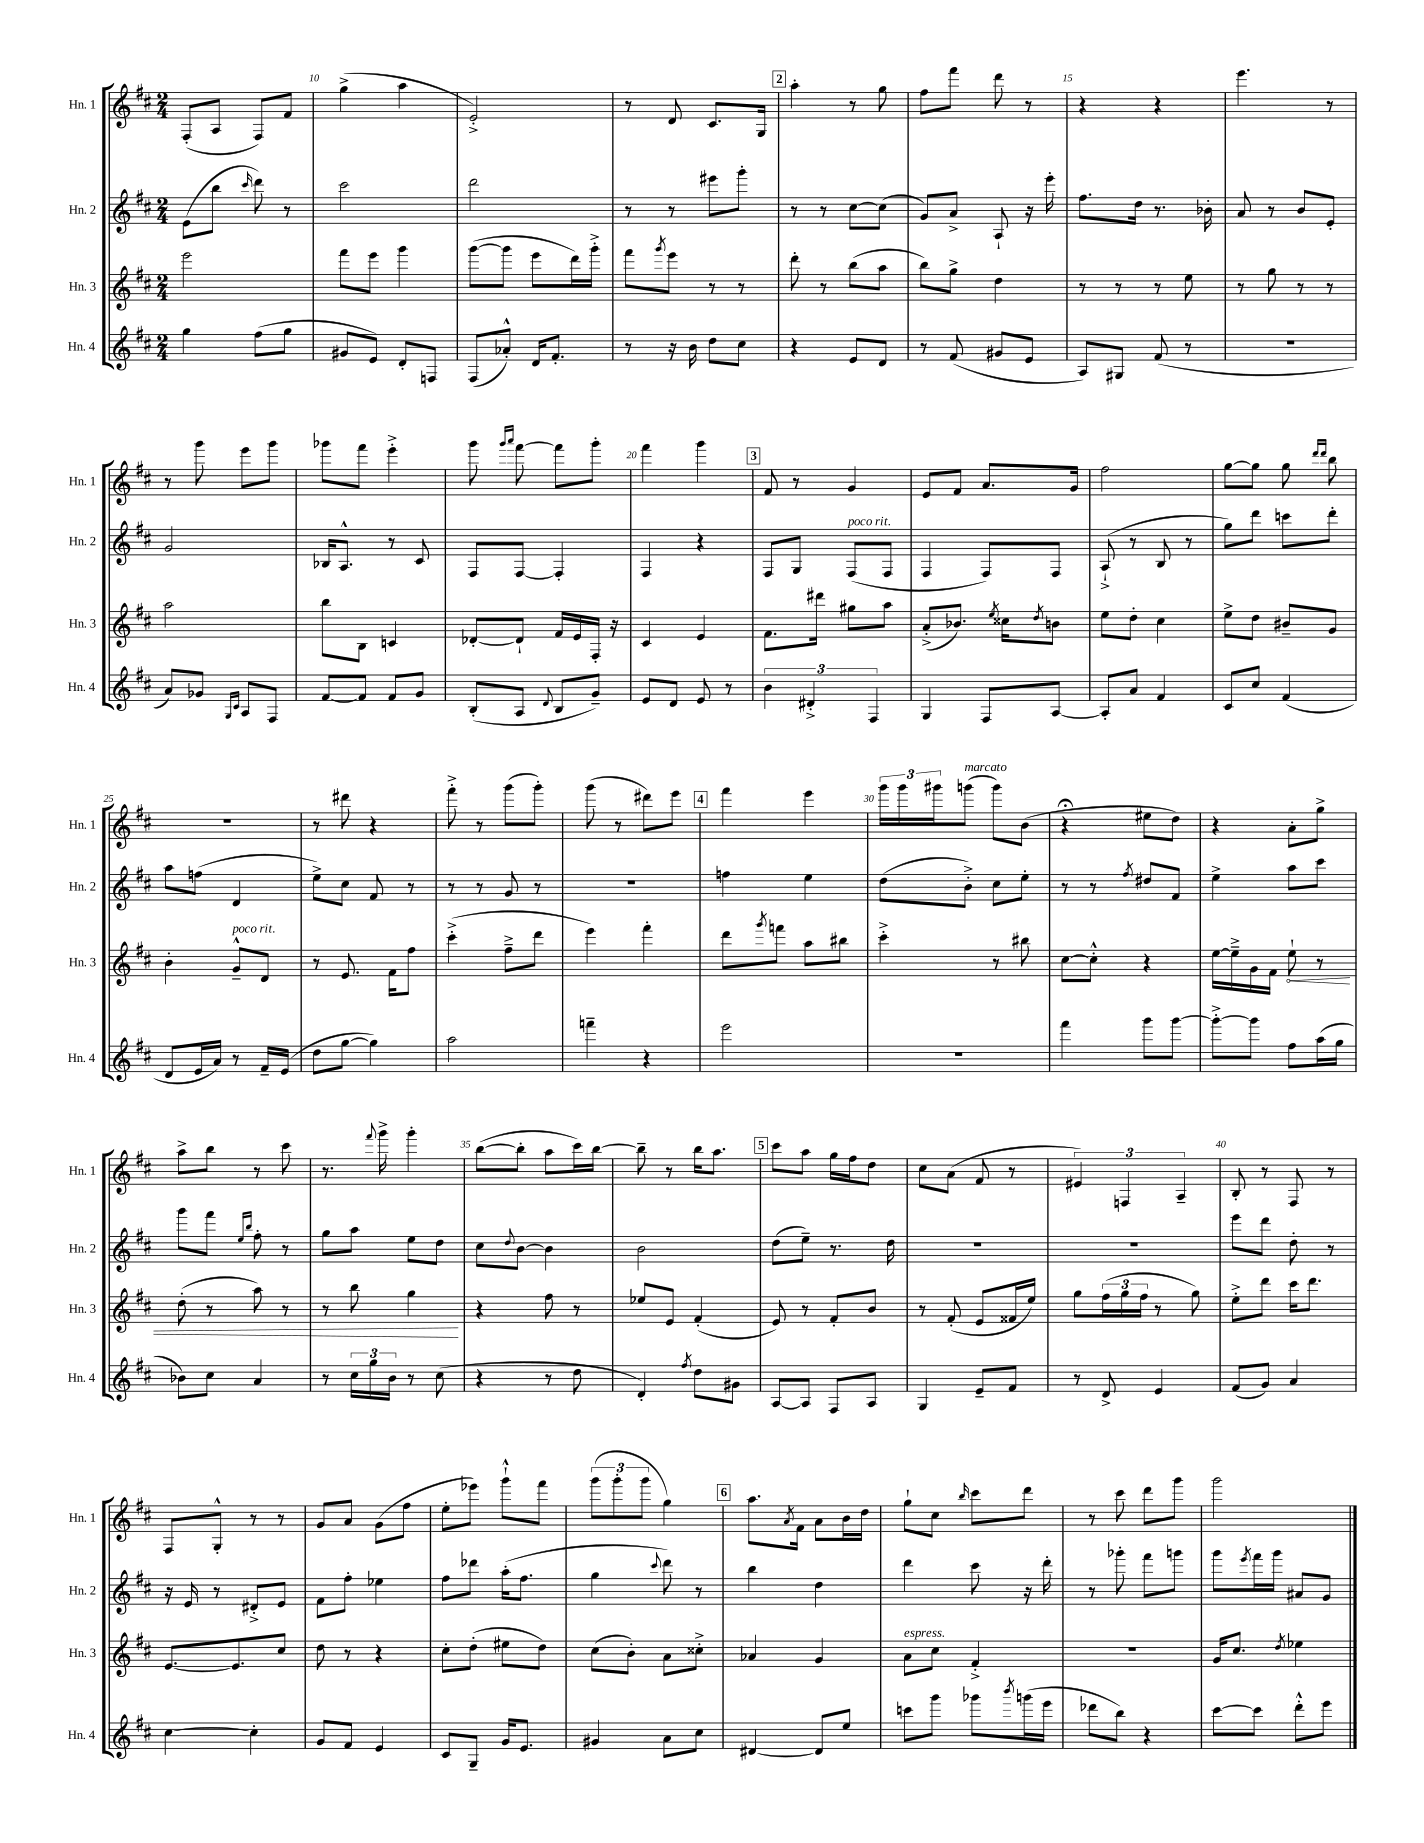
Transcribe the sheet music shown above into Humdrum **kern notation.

**kern	**kern	**dynam	**kern	**kern
*part4	*part3	*part3	*part2	*part1
*staff4	*staff3	*staff3	*staff2	*staff1
*I"Hn. 4	*I"Hn. 3	*	*I"Hn. 2	*I"Hn. 1
*I'Hn. 4	*I'Hn. 3	*	*I'Hn. 2	*I'Hn. 1
*clefG2	*clefG2	*	*clefG2	*clefG2
*k[f#c#]	*k[f#c#]	*	*k[f#c#]	*k[f#c#]
*M2/4	*M2/4	*	*M2/4	*M2/4
=9	=9	=9	=9	=9
4gg\	2eee\	.	(8e\L	(8F#'/L
.	.	.	8bb\J	8A/J
.	.	.	16qqccc#/	.
(8ff#\L	.	.	8ddd\)	8F#/L)
8gg\J	.	.	8r	8f#/J
=10	=10	=10	=10	=10
8g#X/L	8fff#\L	.	2ccc#\	(4gg^\
8e/J)	8eee\J	.	.	.
8d'/L	4ggg\	.	.	4aa\
8Fn/J	.	.	.	.
=11	=11	=11	=11	=11
(8F#/L	([8ggg\L	.	2ddd\	2e'^/)
8a-X'^^/J)	8ggg\J]	.	.	.
16d/KL	8eee\L	.	.	.
8.f#'/J	.	.	.	.
.	16ddd\L)	.	.	.
.	16ggg'^\JJ	.	.	.
=12	=12	=12	=12	=12
8r	8fff#\L	.	8r	8r
.	8qggg/	.	.	.
16r	8eee\J	.	8r	8d/
16b\	.	.	.	.
8dd\L	8r	.	8eee#X\L	8.c#/L
8cc#\J	8r	.	8ggg'\J	.
.	.	.	.	16G/Jk
!!LO:REH:place=s1:t=2
=13	=13	=13	=13	=13
4r	8ddd'\	.	8r	4aa'\
.	8r	.	8r	.
8e/L	(8bb\L	.	[8cc#\L	8r
8d/J	8aa\J	.	(8cc#\J]	8gg\
=14	=14	=14	=14	=14
8r	8bb\L)	.	8g/L)	8ff#\L
(8f#/	8gg^\J	.	8a^/J	8fff#\J
8g#X/L	4dd\	.	8A`/	8ddd\
8e/J	.	.	16r	8r
.	.	.	16eee'\	.
=15	=15	=15	=15	=15
8A/L)	8r	.	8.ff#\L	4r
8G#X/J	8r	.	.	.
.	.	.	16dd\Jk	.
(8f#/	8r	.	8.r	4r
8r	8ee\	.	.	.
.	.	.	16b-X'\	.
=16	=16	=16	=16	=16
2r	8r	.	8a/	4.eee\
.	8gg\	.	8r	.
.	8r	.	8b/L	.
.	8r	.	8e'/J	8r
!!LO:LB:g=z
=17	=17	=17	=17	=17
8a/L)	2aa\	.	2g/	8r
8g-X/J	.	.	.	8ggg\
16qqG/LL	.	.	.	.
16qqc#/JJ	.	.	.	.
8A/L	.	.	.	8eee\L
8F#/J	.	.	.	8ggg\J
=18	=18	=18	=18	=18
[8f#/L	8bb\L	.	16B-X/KL	8ggg-X\L
.	.	.	8.A^^/J	.
8f#/J]	8B\J	.	.	8fff#\J
8f#/L	4cn/	.	8r	4eee'^\
8g/J	.	.	8c#/	.
=19	=19	=19	=19	=19
(8B'/L	[8d-X'/L	.	8F#/L	8ggg\
.	.	.	.	16qqggg/LL
.	.	.	.	16qqaaa/JJ
8A/J	8d-`/J]	.	[8F#/J	[8fff#\
8qqd/	.	.	.	.
8B/L	16f#/LL	.	4F#'/]	8fff#\L]
.	16e/	.	.	.
8g~/J)	16F#'/JJ	.	.	8ggg'\J
.	16r	.	.	.
=20	=20	=20	=20	=20
8e/L	4c#/	.	4F#/	4fff#\
8d/J	.	.	.	.
8e/	4e/	.	4r	4ggg\
8r	.	.	.	.
!!LO:REH:place=s1:t=3
=21	=21	=21	=21	=21
6b\	8.f#\L	.	8F#/L	8f#/
.	.	.	8G/J	8r
6d#X'^/	.	.	.	.
.	16ddd#X\Jk	.	.	.
!	!	!	!LO:TX:a:i:t=poco rit.	!
.	8gg#X\L	.	(8F#/L	4g/
6F#/	.	.	.	.
.	8aa\J	.	8F#/J	.
=22	=22	=22	=22	=22
4G/	(8a'^/L	.	4F#/	8e/L
.	8.b-X/J)	.	.	8f#/J
8F#/L	.	.	8F#/L)	8.a/L
.	8qee/	.	.	.
.	16cc##X\KL	.	.	.
.	8qdd/	.	.	.
[8A/J	8bn\J	.	8F#/J	.
.	.	.	.	16g/Jk
=23	=23	=23	=23	=23
8A'/L]	8ee\L	.	(8A`^/	2ff#\
8a/J	8dd'\J	.	8r	.
4f#/	4cc#\	.	8B/	.
.	.	.	8r	.
=24	=24	=24	=24	=24
8c#/L	8ee^\L	.	8gg\L)	[8gg\L
8cc#/J	8dd\J	.	8ddd\J	8gg\J]
(4f#/	8b#X~/L	.	8cccn\L	8gg\
.	.	.	.	16qqddd/LL
.	.	.	.	16qqddd/JJ
.	8g/J	.	8ddd'\J	8bb\
!!LO:LB:g=z
=25	=25	=25	=25	=25
8d/L	4b'\	.	8aa\L	2r
16e/L	.	.	(8ffn\J	.
16a/JJ)	.	.	.	.
!	!LO:TX:a:i:t=poco rit.	!	!	!
8r	8g~^^/L	.	4d/	.
16f#~/LL	8d/J	.	.	.
(16e/JJ	.	.	.	.
=26	=26	=26	=26	=26
8dd\L	8r	.	8ee^\L)	8r
[8gg\J	8.e/	.	8cc#\J	8ddd#X\
4gg\])	.	.	8f#/	4r
.	16f#\KL	.	.	.
.	8ff#\J	.	8r	.
=27	=27	=27	=27	=27
2aa\	(4ccc#'^\	.	8r	8fff#'^\
.	.	.	8r	8r
.	8ff#~^\L	.	8g/	(8ggg\L
.	8ddd\J	.	8r	8ggg'\J)
=28	=28	=28	=28	=28
4fffn~\	4eee\)	.	2r	(8ggg\
.	.	.	.	8r
4r	4fff#'\	.	.	8ddd#X\L)
.	.	.	.	8eee\J
!!LO:REH:place=s1:t=4
=29	=29	=29	=29	=29
2eee\	8ddd\L	.	4ffn\	4fff#\
.	8qggg/	.	.	.
.	8fffn\J	.	.	.
.	8aa\L	.	4ee\	4eee\
.	8bb#X\J	.	.	.
=30	=30	=30	=30	=30
2r	4ccc#'^\	.	(8dd\L	24ggg\LL
.	.	.	.	24ggg\
.	.	.	.	24ggg#X\J
!	!	!	!	!LO:TX:a:i:t=marcato
.	.	.	8b'^\J)	(8gggn\J
.	8r	.	8cc#\L	8ggg\L)
.	8bb#X\	.	8ee'\J	(8b\J
=31	=31	=31	=31	=31
4fff#\	[8cc#\L	.	8r	4r;<
.	8cc#'^^\J]	.	8r	.
.	.	.	8qff#/	.
8ggg\L	4r	.	8dd#X/L	8ee#X\L
[8ggg\J	.	.	8f#/J	8dd\J)
=32	=32	=32	=32	=32
8ggg'^\L_	[16ee\LL	.	4ee^\	4r
.	16ee~^\]	.	.	.
8ggg\J]	16g\	.	.	.
.	16f#\JJ	.	.	.
!	!	!LO:HP:b	!	!
8ff#\L	8ee`\	<	8aa\L	8a'\L
(16aa\L	8r	.	8ccc#\J	8gg^\J
16gg\JJ	.	.	.	.
!!LO:LB:g=z
=33	=33	=33	=33	=33
8b-X\L)	(8dd'\	.	8ggg\L	8aa^\L
8cc#\J	8r	.	8fff#\J	8bb\J
.	.	.	16qqee/LL	.
.	.	.	16qqbb/JJ	.
4a/	8aa\)	.	8ff#'\	8r
.	8r	.	8r	8ccc#\
=34	=34	=34	=34	=34
8r	8r	.	8gg\L	8.r
24cc#\LL	8bb\	.	8aa\J	.
24gg\	.	.	.	.
.	.	.	.	8qqfff#/
.	.	.	.	16ggg^\
24b\JJ	.	.	.	.
8r	4gg\	.	8ee\L	4ggg'\
(8cc#\	.	.	8dd\J	.
.	.	[	.	.
=35	=35	=35	=35	=35
4r	4r	.	8cc#\L	([8bb\L
.	.	.	8qqdd/	.
.	.	.	[8b\J	8bb'\J]
8r	8ff#\	.	4b\]	8aa\L
8dd\	8r	.	.	16ccc#\L)
.	.	.	.	[16bb\JJ
=36	=36	=36	=36	=36
4d'/)	8ee-X/L	.	2b\	8bb~\]
.	8e/J	.	.	8r
8qff#/	.	.	.	.
8dd\L	(4f#'/	.	.	16bb\KL
.	.	.	.	8.aa\J
8g#X\J	.	.	.	.
!!LO:REH:place=s1:t=5
=37	=37	=37	=37	=37
[8A/L	8e/)	.	(8dd\L	8ccc#\L
8A/J]	8r	.	8ee~\J)	8aa\J
8F#/L	8f#'/L	.	8.r	16gg\LL
.	.	.	.	16ff#\J
8A/J	8b/J	.	.	8dd\J
.	.	.	16dd\	.
=38	=38	=38	=38	=38
4G/	8r	.	2r	8cc#\L
.	(8f#'/	.	.	(8a\J
8e~/L	8e/L	.	.	8f#/
8f#/J	16f##X/L	.	.	8r
.	16ee/JJ)	.	.	.
=39	=39	=39	=39	=39
8r	8gg\L	.	2r	6e#X/)
8d^/	(24ff#\L	.	.	.
.	24gg\	.	.	6Fn/
.	24ff#\JJ	.	.	.
4e/	8r	.	.	.
.	.	.	.	6A~/
.	8gg\)	.	.	.
=40	=40	=40	=40	=40
(8f#/L	8ee'^\L	.	8eee\L	8B'/
8g/J)	8ddd\J	.	8ddd\J	8r
4a/	16ccc#\KL	.	8dd'\	8F#/
.	8.ddd\J	.	.	.
.	.	.	8r	8r
!!LO:LB:g=z
=41	=41	=41	=41	=41
[4cc#\	[8.e/L	.	16r	8F#/L
.	.	.	16e/	.
.	.	.	8r	8G'^^/J
.	8.e/]	.	.	.
4cc#'\]	.	.	8d#X'^/L	8r
.	8cc#/J	.	8e/J	8r
=42	=42	=42	=42	=42
8g/L	8dd\	.	8f#\L	8g/L
8f#/J	8r	.	8ff#'\J	8a/J
4e/	4r	.	4ee-X\	(8g\L
.	.	.	.	8ff#\J
=43	=43	=43	=43	=43
8c#/L	8cc#'\L	.	8ff#\L	8ee'\L
8G~/J	(8dd'\J	.	8ddd-X\J	8eee-X\J)
16g/KL	8ee#X\L	.	(16aa'\KL	8ggg`^^\L
8.e/J	.	.	8.ff#\J	.
.	8dd\J)	.	.	8fff#\J
=44	=44	=44	=44	=44
4g#X/	(8cc#\L	.	4gg\	(12ggg\L
.	.	.	.	12ggg'\
.	8b'\J)	.	.	.
.	.	.	.	12ggg\J
.	.	.	8qqccc#/	.
8a\L	8a\L	.	8ddd\)	4gg\)
8cc#\J	8cc##X'^\J	.	8r	.
!!LO:REH:place=s1:t=6
=45	=45	=45	=45	=45
[4d#X/	4a-X/	.	4bb\	8.aa\L
.	.	.	.	8qa/
.	.	.	.	16f#\Jk
8d#/L]	4g/	.	4dd\	8a\L
8ee/J	.	.	.	16b\L
.	.	.	.	16dd\JJ
=46	=46	=46	=46	=46
!	!LO:TX:a:i:t=espress.	!	!	!
8cccn\L	8a\L	.	4ddd\	8gg`\L
8ggg\J	8cc#\J	.	.	8cc#\J
.	.	.	.	16qqbb/
8ggg-X\L	4f#'^/	.	8ccc#\	8ccc#\L
8qbbb/	.	.	.	.
(16gggn\L	.	.	16r	8ddd\J
16eee\JJ	.	.	16ddd'\	.
=47	=47	=47	=47	=47
8ddd-X\L	2r	.	8r	8r
8bb\J)	.	.	8ggg-X'\	8ccc#\
4r	.	.	8fff#\L	8ddd\L
.	.	.	8gggn\J	8ggg\J
=48	=48	=48	=48	=48
[8ccc#\L	16g/KL	.	8ggg\L	2ggg\
.	8.cc#/J	.	.	.
.	.	.	8qeee/	.
8ccc#\J]	.	.	16fff#\L	.
.	.	.	16ggg\JJ	.
.	8qdd/	.	.	.
8ddd'^^\L	4ee-X\	.	8a#X/L	.
8eee\J	.	.	8g/J	.
==	==	==	==	==
*-	*-	*-	*-	*-
